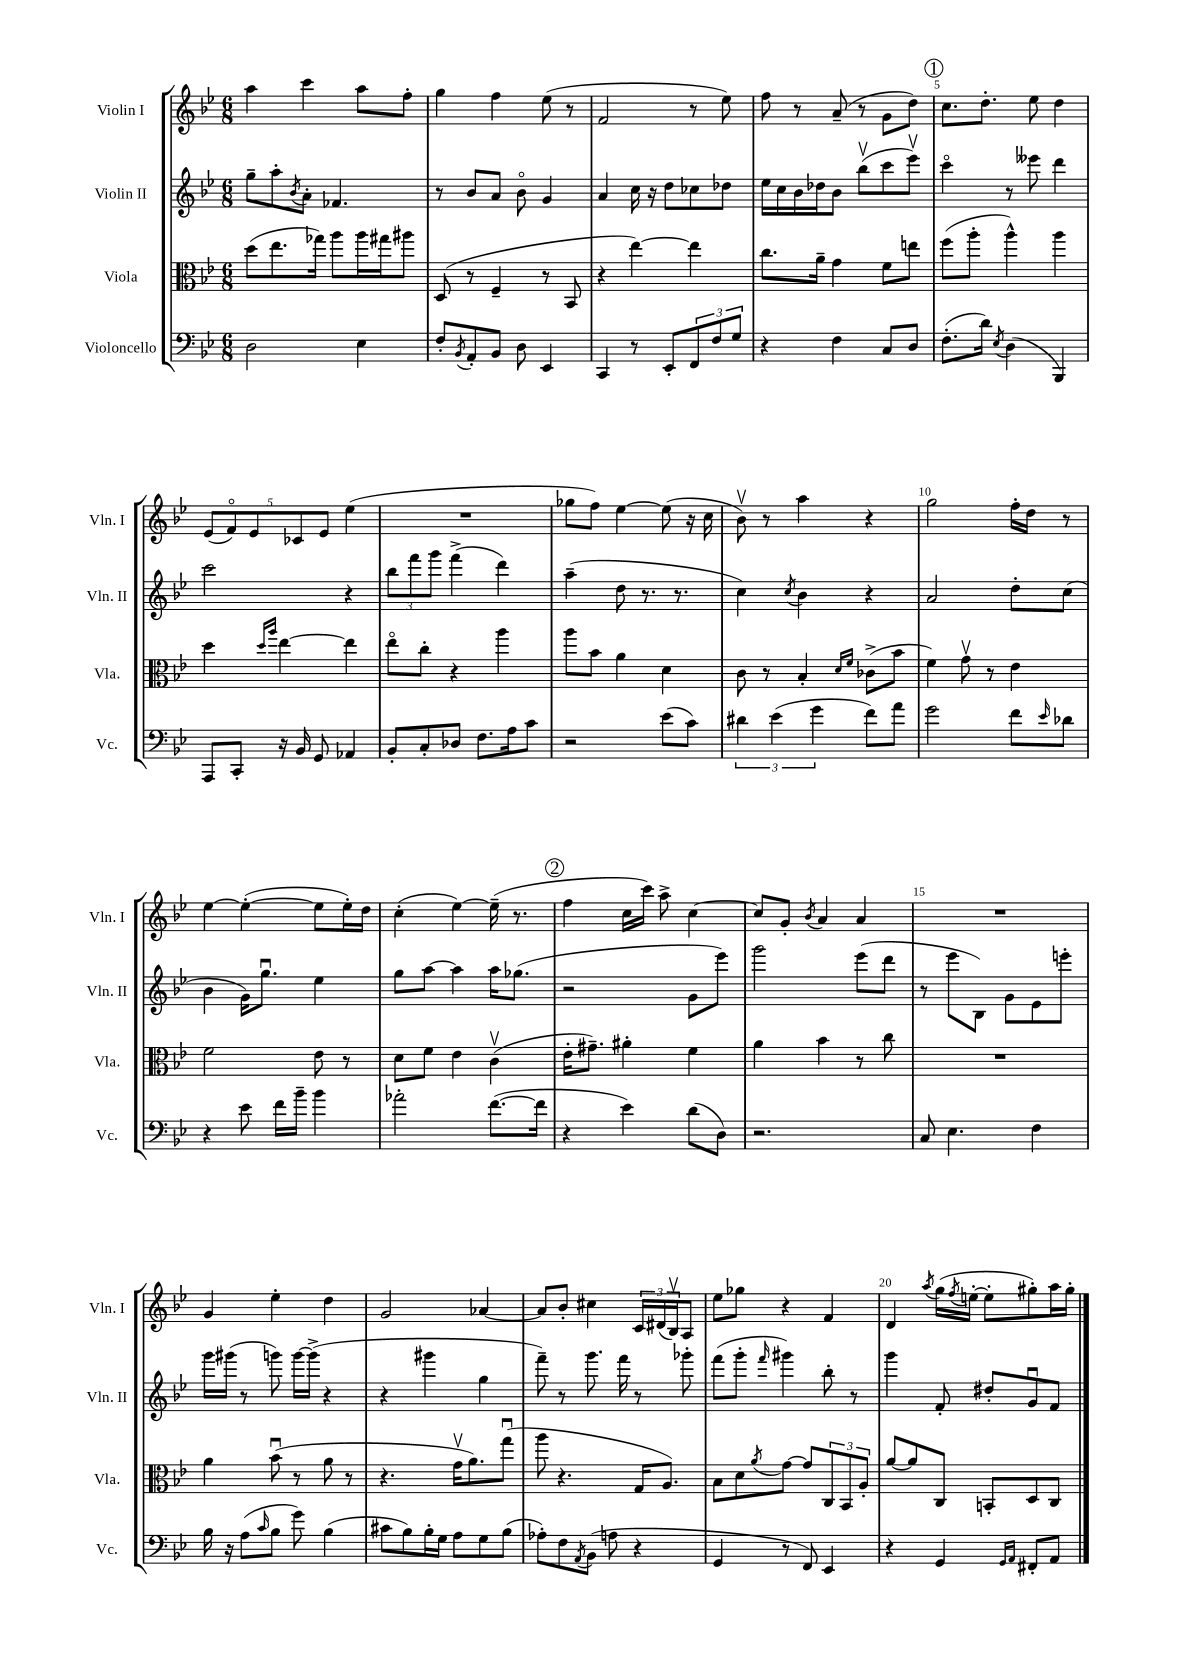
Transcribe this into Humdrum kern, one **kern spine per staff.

**kern	**kern	**kern	**kern
*staff4	*staff3	*staff2	*staff1
*clefF4	*clefC3	*clefG2	*clefG2
*k[b-e-]	*k[b-e-]	*k[b-e-]	*k[b-e-]
*M6/8	*M6/8	*M6/8	*M6/8
2D\	(8dd\L	8gg~\L	4aa\
.	8.ee-\	8aa'\	.
.	.	8qb-/	.
.	.	8a'\J	4ccc\
.	16gg-\Jk)	.	.
.	8aa\L	4.f-/	.
4E-\	16aa\L	.	8aa\L
.	16gg#\J	.	.
.	8aa#\J	.	8ff'\J
=	=	=	=
8F'/L	(8D/	8r	4gg\
8qBB-/	.	.	.
8AA'/	8r	8b-/L	.
8BB-/J	4F~/	8a/J	4ff\
8D\	.	8b-o\	.
4EE-/	8r	4g/	(8ee-\
.	8BB-/	.	8r
=	=	=	=
4CC/	4r	4a/	2f/
8r	[4ee-\)	16cc\	.
.	.	16r	.
8EE-'/L	.	8dd\L	.
12FF/	4ee-\]	8cc-\	8r
12F/	.	.	.
.	.	8dd-\J	8ee-\)
12G/J	.	.	.
=	=	=	=
4r	8.cc\L	16ee-\LL	8ff\
.	.	16cc\	.
.	.	16b-\	8r
.	16a~\Jk	16dd-\J	.
4F\	4g\	8b-\J	(8a~/
.	.	(8bb-v\L	8r
8C/L	8f\L	8ccc\	8g\L
8D/J	8ee\J	8eee-v\J)	8dd\J)
=	=	=	=
(8.F'\L	(8ff\L	4ccco\	8.cc\L
.	8aa'\J	.	.
16d\Jk)	.	.	8.dd'\J
8qE-/	.	.	.
(4D\	4aa^^\)	8r	.
.	.	8eee--\	8ee-\
4BBB-/)	4aa\	4ddd\	4dd\
=	=	=	=
8AAA/L	4dd\	2ccc\	(10e-/L
.	.	.	10fo/)
8CC'/J	.	.	.
.	.	.	10e-/
.	16qqdd/LL	.	.
.	16qqaa/JJ	.	.
16r	[4ee-\	.	.
.	.	.	10c-/
16BB-/	.	.	.
8GG/	.	.	.
.	.	.	10e-/J
4AA-/	4ee-\]	4r	(4ee-\
=	=	=	=
8BB-'/L	8ee-o\L	12bb-\L	2.r
.	.	12fff\	.
8C'/	8cc'\J	.	.
.	.	12ggg\J	.
8D-/J	4r	(4fff^\	.
8.F\L	.	.	.
.	4aa\	4ddd\)	.
16A\k	.	.	.
8c\J	.	.	.
=	=	=	=
2r	8aa\L	(4aa~\	8gg-\L
.	8b-\J	.	8ff\J)
.	4a\	8dd\	[4ee-\
.	.	8.r	.
(8e-\L	4d\	.	(8ee-\]
.	.	8.r	.
8c\J)	.	.	16r
.	.	.	16cc\
=	=	=	=
6d#\	8c\	4cc\)	8b-v\)
.	8r	.	8r
(6e-\	.	.	.
.	.	8qcc/	.
.	4B-'/	4b-\	4aa\
6g\	.	.	.
.	16qqd/LL	.	.
.	16qqf/JJ	.	.
8f\L)	(8c-^\L	4r	4r
8a\J	8b-\J	.	.
=	=	=	=
2g\	4f\)	2a/	2gg\
.	8gv\	.	.
.	8r	.	.
8f\L	4e-\	8dd'\L	16ff'\LL
.	.	.	16dd\JJ
16qqe-/	.	.	.
8d-\J	.	(8cc\J	8r
=	=	=	=
4r	2f\	4b-\	[4ee-\
8e-\	.	16g\LK)	(4ee-'\_
.	.	8.ggu\J	.
16f\LL	.	.	.
16b-~\JJ	.	.	.
4b-\	8e-\	4ee-\	8ee-\]L
.	8r	.	16ee-'\L)
.	.	.	16dd\JJ
=	=	=	=
2a-'\	8d\L	8gg\L	(4cc'\
.	8f\J	[8aa\J	.
.	4e-\	4aa\]	[4ee-\)
([8.f\L	(4cv\	16aa\LK	(16ee-~\]
.	.	(8.gg-\J	8.r
16f\]Jk	.	.	.
=	=	=	=
4r	16e-'\LK	2r	4ff\
.	8.g#~\J)	.	.
4e-\)	4a#'\	.	16cc\LL
.	.	.	16ccc\JJ)
.	.	.	8aa^\
(8d\L	4f\	8g\L	[4cc\
8D\J)	.	8eee-\J)	.
=	=	=	=
2.r	4a\	2ggg\	8cc/]L
.	.	.	8g'/J
.	.	.	8qb-/
.	4b-\	.	4a/
.	8r	(8eee-\L	4a/
.	8cc\	8ddd\J	.
=	=	=	=
8C/	2.r	8r	2.r
4.E-\	.	8eee-\L	.
.	.	8B-\J)	.
.	.	8g\L	.
4F\	.	8e-\	.
.	.	8eee'\J	.
=	=	=	=
16B-\	4a\	16ggg\LL	4g/
16r	.	(16ggg#\JJ	.
(8A\L	.	8r	.
16qqc/	.	.	.
8B-\J	(8b-u\	8ggg\)	4ee-'\
8g\)	8r	[16ggg\LL	.
.	.	(16ggg^\]JJ	.
(4B-\	8a\	4r	4dd\
.	8r	.	.
=	=	=	=
8c#\L	4.r	4r	2g/
8B-\)	.	.	.
16B-'\L	.	4ggg#\	.
16G\JJ	.	.	.
8A\L	16gv\LK	.	.
.	8.a\)	.	.
8G\	.	4gg\	[4a-/
(8B-\J	(8ggu\J	.	.
=	=	=	=
8A-'\L)	8aa\	8fff~\)	8a-/]L
8F\	4.r	8r	8b-'/J
8qAA/	.	.	.
(8BB-\J	.	8.ggg\	4cc#\
8A\	.	.	.
.	.	16fff\	.
4r	16G/LK	8r	24c/LL
.	.	.	(24d#/
.	8.A/J)	.	.
.	.	.	24B-v/J)
.	.	8ggg-'\	8A/J
=	=	=	=
4GG/	8B-\L	(8fff\L	8ee-\L
.	8d\	8ggg'\J	8gg-\J
.	8qa/	16qqfff/	.
8r	[8g\J	4ggg#\)	4r
8FF/)	8g/]L	.	.
4EE-/	12C/	8bb-'\	4f/
.	12BB-/	.	.
.	.	8r	.
.	12A'/J	.	.
=	=	=	=
4r	[8a/L	4ggg\	4d/
.	8a/]	.	.
.	.	.	8qaa/
4GG/	8C/J	8f'/	(16gg\LL
.	.	.	8qff/
.	.	.	[16ee'\JJ
.	8BB'/L	8dd#'/L	8ee'\]L
16qqGG/LL	.	.	.
16qqAA/JJ	.	.	.
8FF#'/L	8D/	8gu/	8gg#'\)
8AA/J	8C/J	8f/J	16aa\L
.	.	.	16gg#'\JJ
==	==	==	==
*-	*-	*-	*-
